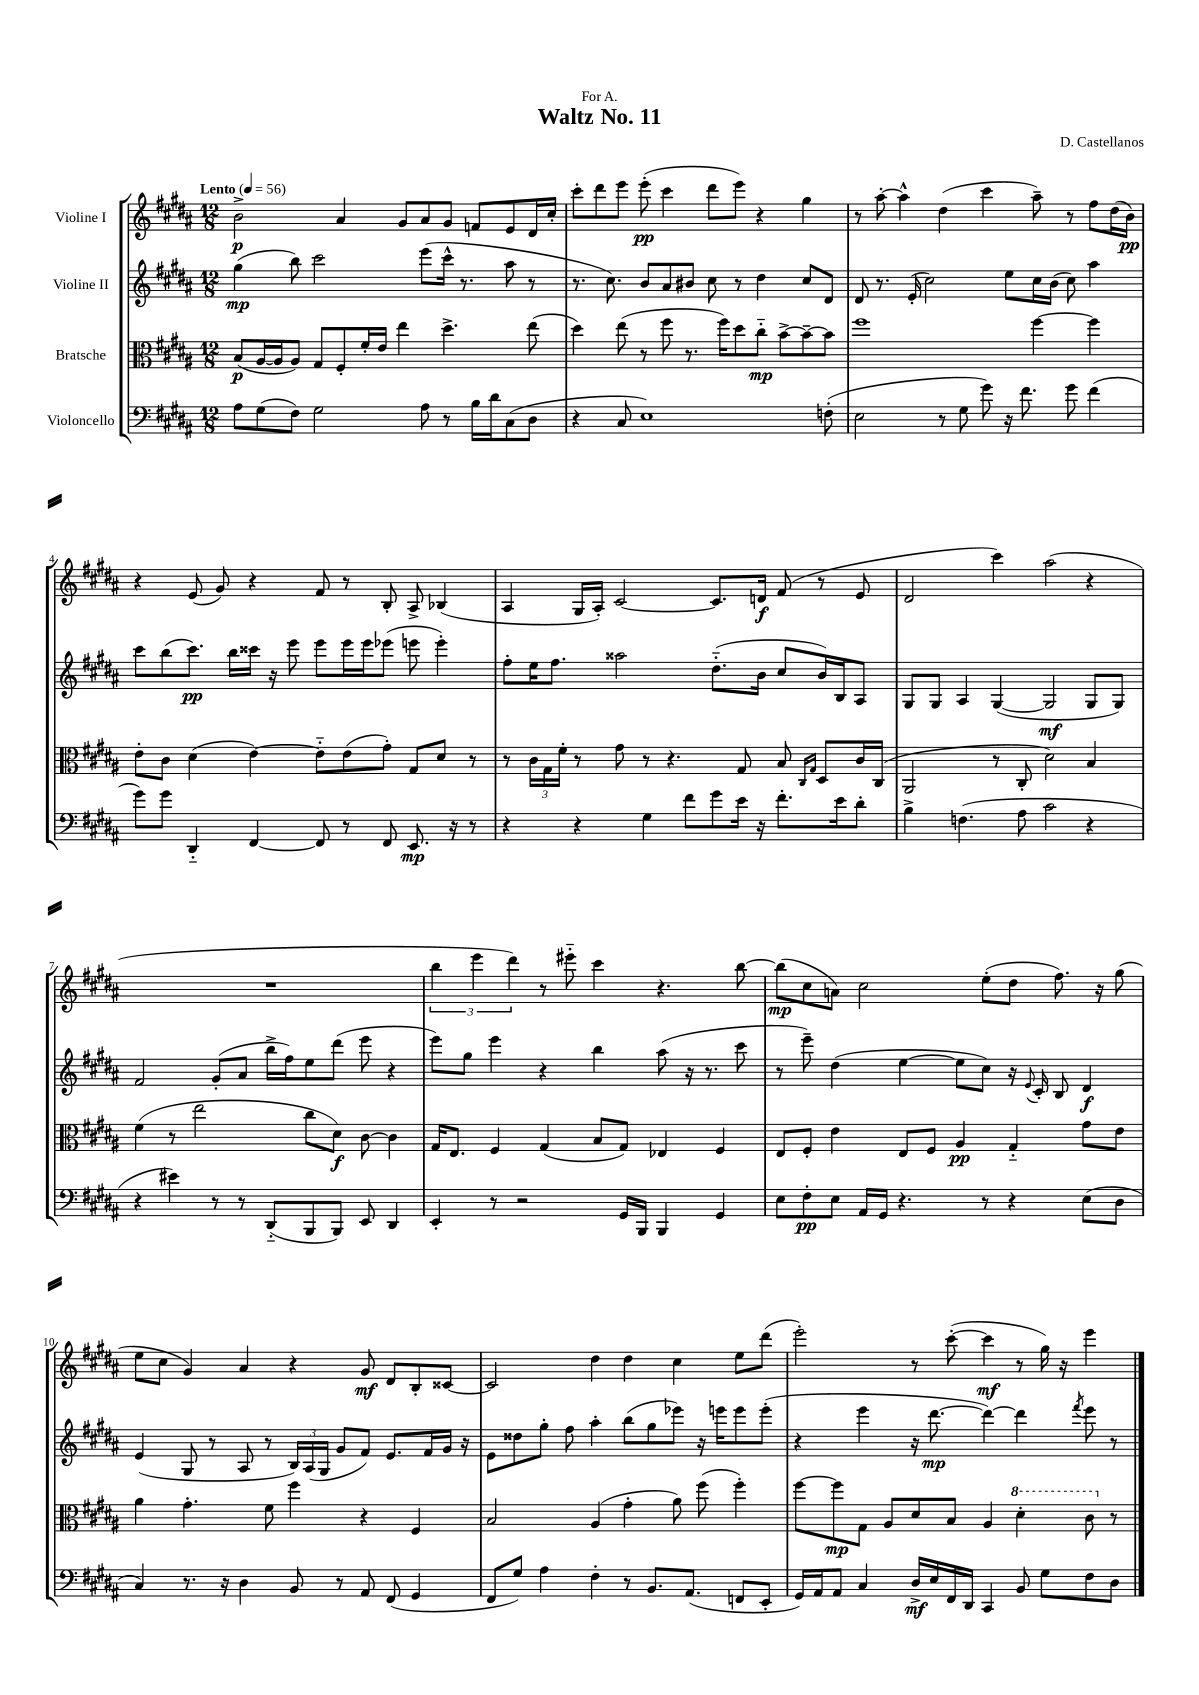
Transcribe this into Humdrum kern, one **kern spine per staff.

**kern	**dynam	**kern	**dynam	**kern	**dynam	**kern	**dynam
*part4	*part4	*part3	*part3	*part2	*part2	*part1	*part1
*staff4	*staff4	*staff3	*staff3	*staff2	*staff2	*staff1	*staff1
*I"Violoncello	*	*I"Bratsche	*	*I"Violine II	*	*I"Violine I	*
*clefF4	*	*clefC3	*	*clefG2	*	*clefG2	*
*k[f#c#g#d#a#]	*	*k[f#c#g#d#a#]	*	*k[f#c#g#d#a#]	*	*k[f#c#g#d#a#]	*
*M12/8	*	*M12/8	*	*M12/8	*	*M12/8	*
*MM56	*	*MM56	*	*MM56	*	*MM56	*
=1	=1	=1	=1	=1	=1	=1	=1
!	!	!	!	!	!	!LO:TX:a:B:t=Lento	!
8A#\L	.	(8B/L	p	(4gg#\	mp	2b^\	p
(8G#\	.	[16A#/L	.	.	.	.	.
.	.	16A#/J]	.	.	.	.	.
8F#\J)	.	8A#/J)	.	8bb\)	.	.	.
2G#\	.	8G#/L	.	2ccc#\	.	.	.
.	.	8F#'/	.	.	.	4a#/	.
.	.	16f#'/L	.	.	.	.	.
.	.	16e/JJ	.	.	.	.	.
.	.	4ee\	.	.	.	8g#/L	.
8A#\	.	.	.	(8eee\L	.	8a#/	.
8r	.	4.dd#^\	.	16ccc#^^\Jk	.	8g#/J	.
.	.	.	.	8.r	.	.	.
16B\LL	.	.	.	.	.	8fn/L	.
16d#\J	.	.	.	.	.	.	.
(8C#\	.	.	.	8aa#\	.	8e/	.
8D#\J	.	(8ee\	.	8r	.	16d#/L	.
.	.	.	.	.	.	16cc#'/JJ	.
=2	=2	=2	=2	=2	=2	=2	=2
4r	.	4dd#\)	.	8.r	.	8ccc#'\L	.
.	.	.	.	.	.	8ddd#\	.
.	.	.	.	8.cc#\)	.	.	.
8C#/	.	(8ee\	.	.	.	8eee\J	.
1E)	.	8r	.	8b/L	.	(8eee'\	pp
.	.	8ff#\	.	8a#/	.	4ccc#\	.
.	.	8.r	.	8b#X/J	.	.	.
.	.	.	.	8cc#\	.	8ddd#\L	.
.	.	16ff#\KL)	.	.	.	.	.
.	.	8dd#\	.	8r	.	8eee\J)	.
.	.	8cc#\J	mp	4dd#\	.	4r	.
.	.	[8b^\L	.	.	.	.	.
.	.	8b~\_	.	8cc#/L	.	4gg#\	.
(8Fn'\	.	8b\J]	.	8d#/J	.	.	.
=3	=3	=3	=3	=3	=3	=3	=3
2E\	.	1ff#	.	8d#/	.	8r	.
.	.	.	.	8.r	.	[8aa#'\	.
.	.	.	.	.	.	4aa#^^\]	.
.	.	.	.	(16e'/	.	.	.
.	.	.	.	2cc#\)	.	.	.
8r	.	.	.	.	.	(4dd#\	.
8G#\	.	.	.	.	.	.	.
8g#\)	.	.	.	.	.	4ccc#\	.
16r	.	.	.	8ee\L	.	.	.
8.f#\	.	.	.	.	.	.	.
.	.	[4ff#\	.	16cc#\L	.	8aa#~\)	.
.	.	.	.	(16b\JJ	.	.	.
8g#\	.	.	.	8cc#\)	.	8r	.
(4f#\	.	4ff#\]	.	4aa#\	.	8ff#\L	.
.	.	.	.	.	.	(16dd#\L	.
.	.	.	.	.	.	16b\JJ)	pp
!!LO:LB:g=z
=4	=4	=4	=4	=4	=4	=4	=4
8g#\L)	.	8e'\L	.	8ccc#\L	.	4r	.
8g#\J	.	8c#\J	.	(8bb\	.	.	.
4DD#/	.	(4d#\	.	8.ccc#\J)	pp	(8e/	.
.	.	.	.	.	.	8g#/)	.
.	.	.	.	16bb\LL	.	.	.
[4FF#/	.	[4e\)	.	16ccc##X\JJ	.	4r	.
.	.	.	.	16r	.	.	.
.	.	.	.	8eee\	.	.	.
8FF#/]	.	8e\L]	.	8eee\L	.	8f#/	.
8r	.	(8e\	.	16eee\L	.	8r	.
.	.	.	.	16eee\J	.	.	.
8FF#/	.	8g#'\J)	.	(8eee-X\J	.	8B'/	.
8.EE/	mp	8G#/L	.	8eeen\	.	8A#^/	.
.	.	8d#/J	.	4eee'\)	.	(4B-X/	.
16r	.	.	.	.	.	.	.
8r	.	8r	.	.	.	.	.
=5	=5	=5	=5	=5	=5	=5	=5
4r	.	8r	.	8ff#'\L	.	4A#/	.
.	.	24c#\LL	.	16ee\K	.	.	.
.	.	24G#\	.	.	.	.	.
.	.	.	.	8.ff#\J	.	.	.
.	.	24f#'\JJ	.	.	.	.	.
4r	.	8r	.	.	.	16G#/LL	.
.	.	.	.	.	.	16A#'/JJ)	.
.	.	8g#\	.	2aa##X\	.	[2c#/	.
4G#\	.	8r	.	.	.	.	.
.	.	4.r	.	.	.	.	.
8f#\L	.	.	.	.	.	.	.
8g#\	.	.	.	(8.dd#\L	.	8.c#/L]	.
16e\Jk	.	8G#/	.	.	.	.	.
16r	.	.	.	16b\Jk	.	16dn/Jk	f
8.f#'\L	.	8B/	.	8cc#/L	.	(8f#/	.
.	.	16qqC#/LL	.	.	.	.	.
.	.	16qqG#/JJ	.	.	.	.	.
.	.	8D#/L	.	16b/L)	.	8r	.
16e\k	.	.	.	16B/J	.	.	.
8d#'\J	.	16c#/L	.	8A#/J	.	8e/	.
.	.	(16C#/JJ	.	.	.	.	.
=6	=6	=6	=6	=6	=6	=6	=6
4B^\	.	2AA#/	.	8G#/L	.	2d#/	.
.	.	.	.	8G#/J	.	.	.
(4.Fn\	.	.	.	4A#/	.	.	.
.	.	8r	.	([4G#/	.	4ccc#\)	.
8A#\	.	8C#'/	.	.	.	.	.
2c#\	.	2d#\)	.	2G#/]	mf	(2aa#\	.
4r	.	4B/	.	8G#/L	.	4r	.
.	.	.	.	8G#/J)	.	.	.
!!LO:LB:g=z
=7	=7	=7	=7	=7	=7	=7	=7
4r	.	(4f#\	.	2f#/	.	1.r	.
4e#X\)	.	8r	.	.	.	.	.
.	.	2ee\	.	.	.	.	.
8r	.	.	.	(8g#'/L	.	.	.
8r	.	.	.	8a#/J	.	.	.
(8DD#/L	.	.	.	16bb^\LL	.	.	.
.	.	.	.	16ff#\J)	.	.	.
8BBB/	.	8cc#\L	.	8ee\	.	.	.
8BBB/J)	.	8d#\J)	f	(8ddd#\J	.	.	.
8EE/	.	[8c#\	.	8eee\	.	.	.
4DD#/	.	4c#\]	.	4r	.	.	.
=8	=8	=8	=8	=8	=8	=8	=8
4EE'/	.	16G#/KL	.	8eee\L)	.	6bb\	.
.	.	8.E/J	.	.	.	.	.
.	.	.	.	8gg#\J	.	.	.
.	.	.	.	.	.	6eee\	.
8r	.	4F#/	.	4eee\	.	.	.
.	.	.	.	.	.	6ddd#\)	.
2r	.	.	.	.	.	.	.
.	.	(4G#/	.	4r	.	8r	.
.	.	.	.	.	.	8eee#X\	.
.	.	8B/L	.	4bb\	.	4ccc#\	.
16GG#/LL	.	8G#/J)	.	.	.	.	.
16BBB/JJ	.	.	.	.	.	.	.
4BBB/	.	4E-X/	.	(8aa#\	.	4.r	.
.	.	.	.	16r	.	.	.
.	.	.	.	8.r	.	.	.
4GG#/	.	4F#/	.	.	.	.	.
.	.	.	.	8ccc#\	.	[8bb\	.
=9	=9	=9	=9	=9	=9	=9	=9
8E\L	.	8E/L	.	8r	.	(8bb\L]	mp
8F#'\	pp	8F#'/J	.	8eee~\)	.	8cc#\	.
8E\J	.	4e\	.	(4dd#\	.	8an\J)	.
16AA#/LL	.	.	.	.	.	2cc#\	.
16GG#/JJ	.	.	.	.	.	.	.
4.r	.	8E/L	.	[4ee\	.	.	.
.	.	8F#/J	.	.	.	.	.
.	.	4A#/	pp	8ee\L]	.	.	.
8r	.	.	.	8cc#\J)	.	(8ee'\L	.
4r	.	4G#/	.	16r	.	8dd#\J	.
.	.	.	.	8qqe/	.	.	.
.	.	.	.	16c#'/	.	.	.
.	.	.	.	8B/	.	8.ff#\)	.
(8E\L	.	8g#\L	.	4d#/	f	.	.
.	.	.	.	.	.	16r	.
8D#\J	.	8e\J	.	.	.	(8gg#\	.
!!LO:LB:g=z
=10	=10	=10	=10	=10	=10	=10	=10
4C#/)	.	4a#\	.	(4e/	.	8ee\L	.
.	.	.	.	.	.	8cc#\J	.
8.r	.	4.g#'\	.	8G#/	.	4g#/)	.
.	.	.	.	8r	.	.	.
16r	.	.	.	.	.	.	.
4D#\	.	.	.	8A#/	.	4a#/	.
.	.	8f#\	.	8r	.	.	.
8BB/	.	4ff#\	.	24B/LL)	.	4r	.
.	.	.	.	(24A#/	.	.	.
.	.	.	.	24G#/JJ	.	.	.
8r	.	.	.	8g#/L	.	.	.
8AA#/	.	4r	.	8f#/J)	.	8g#/	mf
(8FF#/	.	.	.	8.e/L	.	8d#/L	.
4GG#/	.	4F#/	.	.	.	8B'/	.
.	.	.	.	16f#/L	.	.	.
.	.	.	.	16g#/JJ	.	[8c##X/J	.
.	.	.	.	16r	.	.	.
=11	=11	=11	=11	=11	=11	=11	=11
8FF#/L	.	2B/	.	8e\L	.	2c##/]	.
8G#/J)	.	.	.	8dd##X\	.	.	.
4A#\	.	.	.	8gg#'\J	.	.	.
.	.	.	.	8ff#\	.	.	.
4F#'\	.	(4A#/	.	4aa#'\	.	4dd#\	.
8r	.	4g#'\	.	(8bb\L	.	4dd#\	.
8.BB/L	.	.	.	8gg#\	.	.	.
.	.	8a#\)	.	8eee-X\J)	.	4cc#\	.
(8.AA#/J	.	.	.	.	.	.	.
.	.	(8ff#\	.	16r	.	.	.
.	.	.	.	16eeen\KL	.	.	.
8FFn/L	.	4ff#'\)	.	8eee\	.	8ee\L	.
8EE'/J	.	.	.	(8eee'\J	.	(8ddd#\J	.
=12	=12	=12	=12	=12	=12	=12	=12
16GG#/LL)	.	[8ff#\L	.	4r	.	2eee'\)	.
16AA#/J	.	.	.	.	.	.	.
8AA#/J	.	8ff#\]	mp	.	.	.	.
4C#/	.	8G#\J	.	4eee\	.	.	.
.	.	8A#/L	.	.	.	.	.
16D#^/LL	mf	8d#/	.	16r	.	8r	.
16E/	.	.	.	[8.ddd#\	mp	.	.
16FF#/	.	8B/J	.	.	.	([8ccc#'\	.
16DD#/JJ	.	.	.	.	.	.	.
4CC#/	.	4A#/	.	4ddd#\_)	.	4ccc#\]	mf
*	*	*8va	*	*	*	*	*
8BB/	.	4dd#'\	.	4ddd#\]	.	8r	.
8G#\L	.	.	.	.	.	16gg#\)	.
.	.	.	.	.	.	16r	.
.	.	.	.	8qfff#/	.	.	.
8F#\	.	8cc#\	.	8eee\	.	4eee\	.
*	*	*X8va	*	*	*	*	*
8D#\J	.	8r	.	8r	.	.	.
==	==	==	==	==	==	==	==
*-	*-	*-	*-	*-	*-	*-	*-
